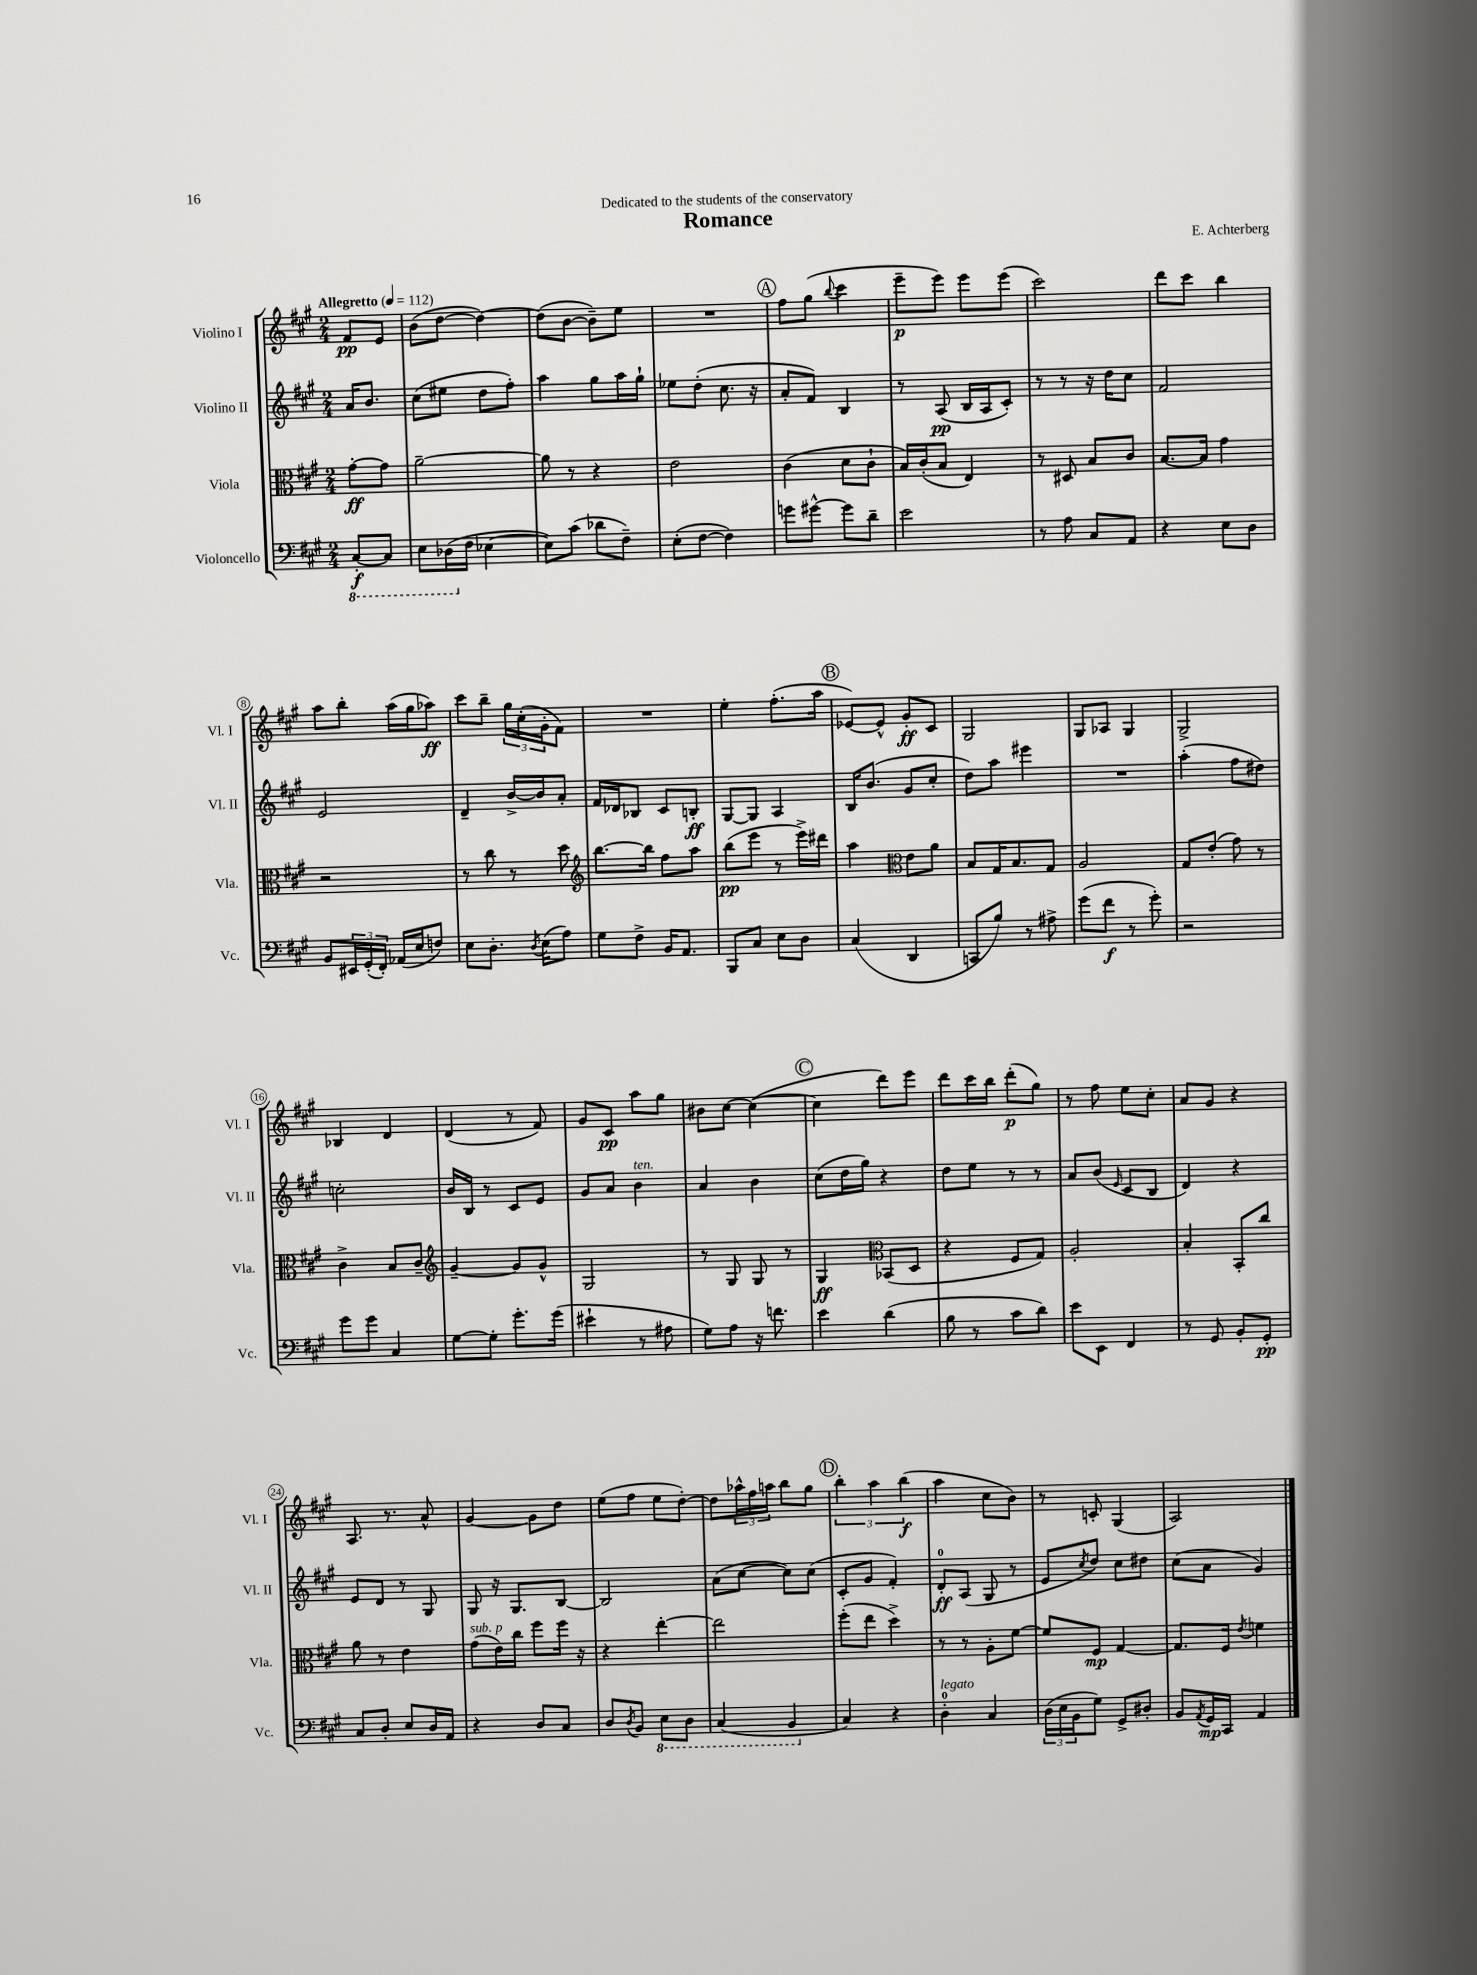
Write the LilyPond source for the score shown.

\header { title = "Romance" composer = "E. Achterberg" dedication = "Dedicated to the students of the conservatory" }
<<
\new StaffGroup <<
\new Staff = "s0" \with { instrumentName = "Violino I" shortInstrumentName = "Vl. I" } {
    \clef treble \key a \major \numericTimeSignature \time 2/4 \partial 4 \tempo "Allegretto" 4 = 112
    fis'8\pp e'8 |
    b'8( d''8~ d''4~) |
    d''8( b'8~ b'8--) e''8 |
    R2 |
    \mark \markup { \circle "A" } fis''8 gis''8( \appoggiatura { b''8 } cis'''4 |
    e'''8--\p e'''8) e'''8 e'''8( |
    cis'''2) |
    d'''8 cis'''8 b''4 |
    a''8 b''8-. a''16( gis''16 aes''8\ff) |
    cis'''8 b''8-- \tuplet 3/2 { gis''16 cis''16-.( gis'16-. } fis'8) |
    R2 |
    e''4-. fis''8.-.( a''16 |
    \mark \markup { \circle "B" } ees'8~) ees'8-^ gis'8-.\ff cis'8 |
    gis2 |
    gis8 aes8 gis4 |
    gis2-> |
    bes4 d'4 |
    d'4( r8 fis'8) |
    gis'8 cis'8\pp a''8 gis''8 |
    bis'8 cis''8~ cis''4~( |
    \mark \markup { \circle "C" } cis''4 d'''8) e'''8 |
    d'''8 cis'''16 b''16 d'''8-.\p( gis''8) |
    r8 fis''8 e''8 cis''8-. |
    a'8 gis'8 r4 |
    a8. r8. a'8-^ |
    gis'4~ gis'8 d''8 |
    e''8( fis''8 e''8 d''8~-.) |
    d''8 \tuplet 3/2 { aes''16-^ fis''16 a''16 } b''8 gis''8 |
    \mark \markup { \circle "D" } \tuplet 3/2 { b''4-. a''4 b''4\f( } |
    a''4 cis''8 b'8) |
    r8 c'8-. gis4( |
    a2) \bar "|." |
}
\new Staff = "s1" \with { instrumentName = "Violino II" shortInstrumentName = "Vl. II" } {
    \clef treble \key a \major \numericTimeSignature \time 2/4 \partial 4
    a'16 b'8. |
    cis''8( eis''8 d''8 fis''8-.) |
    a''4 gis''8 a''16 gis''16-! |
    ees''8 d''8-.( cis''8. r16 |
    \mark \markup { \circle "A" } a'8-. fis'8) b4 |
    r8 a8\pp( b16 a16 cis'8-.) |
    r8 r8 r16 d''16 cis''8 |
    fis'2 |
    e'2 |
    d'4-- b'16~-> b'16 a'8-. |
    fis'16 des'16 bes8 cis'8 b8-.\ff |
    gis8~ gis8 a4 |
    \mark \markup { \circle "B" } b16 b'8.( gis'8 cis''8-. |
    d''8) a''8 eis'''4 |
    R2 |
    a''4-.( fis''8 dis''8) |
    c''2-. |
    b'16 b16 r8 cis'8 e'8 |
    gis'8 a'8 b'4^\markup { \italic "ten." } |
    a'4 b'4 |
    \mark \markup { \circle "C" } cis''8( d''16 gis''16) r4 |
    d''8 e''8 r8 r8 |
    a'8 b'8( \grace { e'16 } cis'8 b8 |
    d'4) r4 |
    e'8 d'8 r8 gis8 |
    gis8 r16 gis8. b8~ |
    b2 |
    a'8( cis''8~ cis''8) cis''8( |
    \mark \markup { \circle "D" } cis'8-. gis'8 fis'4-.) |
    d'8-0-.\ff a8( gis8 r8 |
    e'8 \acciaccatura { cis''8 } d''8) cis''8 dis''8 |
    cis''8( a'8 gis'4) \bar "|." |
}
\new Staff = "s2" \with { instrumentName = "Viola" shortInstrumentName = "Vla." } {
    \clef alto \key a \major \numericTimeSignature \time 2/4 \partial 4
    gis'8~-.\ff gis'8 |
    a'2~-- |
    a'8 r8 r4 |
    e'2 |
    \mark \markup { \circle "A" } cis'4( d'8 cis'8-! |
    b16) cis'16-.( b8 e4) |
    r8 dis8 b8 cis'8 |
    b8.~ b16 gis'4 |
    r2 |
    r8 cis''8 r8 d''8 |
    \clef treble b''8.~ b''16 fis''8 a''8 |
    b''8\pp( e'''8 r8 e'''16->) dis'''16 |
    \mark \markup { \circle "B" } a''4 \clef alto e'8 a'8 |
    b8 gis16 b8. gis8 |
    a2 |
    gis8 e'8-.( gis'8) r8 |
    cis'4-> b8 cis'8-- |
    \clef treble gis'4~-- gis'8 gis'8-^ |
    gis2 |
    r8 gis8 gis8 r8 |
    \mark \markup { \circle "C" } gis4\ff \clef alto bes,8( d8 |
    r4 fis8 gis8) |
    a2-. |
    b4-. b,8-. cis''8 |
    a'8 r8 e'4 |
    gis'8^\markup { \italic "sub. p" }( e'16) cis''16 fis''8 fis''16 r16 |
    r4 e''4~-. |
    e''2 |
    \mark \markup { \circle "D" } fis''8-.( e''8 d''4->) |
    r8 r8 a8-. fis'8~ |
    fis'8 fis8\mp gis4~ |
    gis8. fis16 \acciaccatura { e'8 } f'4 \bar "|." |
}
\new Staff = "s3" \with { instrumentName = "Violoncello" shortInstrumentName = "Vc." } {
    \clef bass \key a \major \numericTimeSignature \time 2/4 \partial 4
    \ottava #-1 cis,8~-.\f cis,8 |
    e,8 des,16( \ottava #0 fis16 ees4~ |
    ees8) cis'8( des'8 fis8--) |
    e8-.( fis8~ fis4) |
    \mark \markup { \circle "A" } g'8 gis'8~-^ gis'8 d'8-- |
    e'2 |
    r8 a8 cis8 a,8 |
    r4 e8 d8 |
    b,8 \tuplet 3/2 { eis,16 gis,16-.( fis,16-.) } aes,16( e16 f8) |
    e8 d8.-. \acciaccatura { d8 } e16( a8) |
    gis8 fis8-> b,16 a,8. |
    b,,8 cis8 e8 d8 |
    \mark \markup { \circle "B" } cis4( d,4 |
    c,8 b8) r8 ais8-> |
    gis'8( fis'8\f r8 gis'8-.) |
    r2 |
    gis'8 gis'8 cis4 |
    gis8~ gis8-. gis'8.-. gis'16( |
    eis'4-! r8 ais8 |
    gis8) a8 r16 f'8. |
    \mark \markup { \circle "C" } e'4 d'4( |
    b8 r8 cis'8 d'8) |
    e'8 e,8 fis,4 |
    r8 gis,8 b,8-. gis,8-.\pp |
    cis8 d8-. e8 d16 a,16 |
    r4 d8 cis8 |
    d8 \acciaccatura { d8 } b,8 \ottava #-1 e,8 d,8 |
    cis,4( b,,4 \ottava #0 |
    \mark \markup { \circle "D" } cis4) r4 |
    d4-0-.^\markup { \italic "legato" } cis4 |
    \tuplet 3/2 { d16( e16 b,16 } gis8) gis,8-> dis8-. |
    b,8 \acciaccatura { a,8 } gis,16\mp cis,16 a,4 \bar "|." |
}
>>
>>
\layout { \context { \Score \override BarNumber.stencil = #(make-stencil-circler 0.1 0.3 ly:text-interface::print) } }
